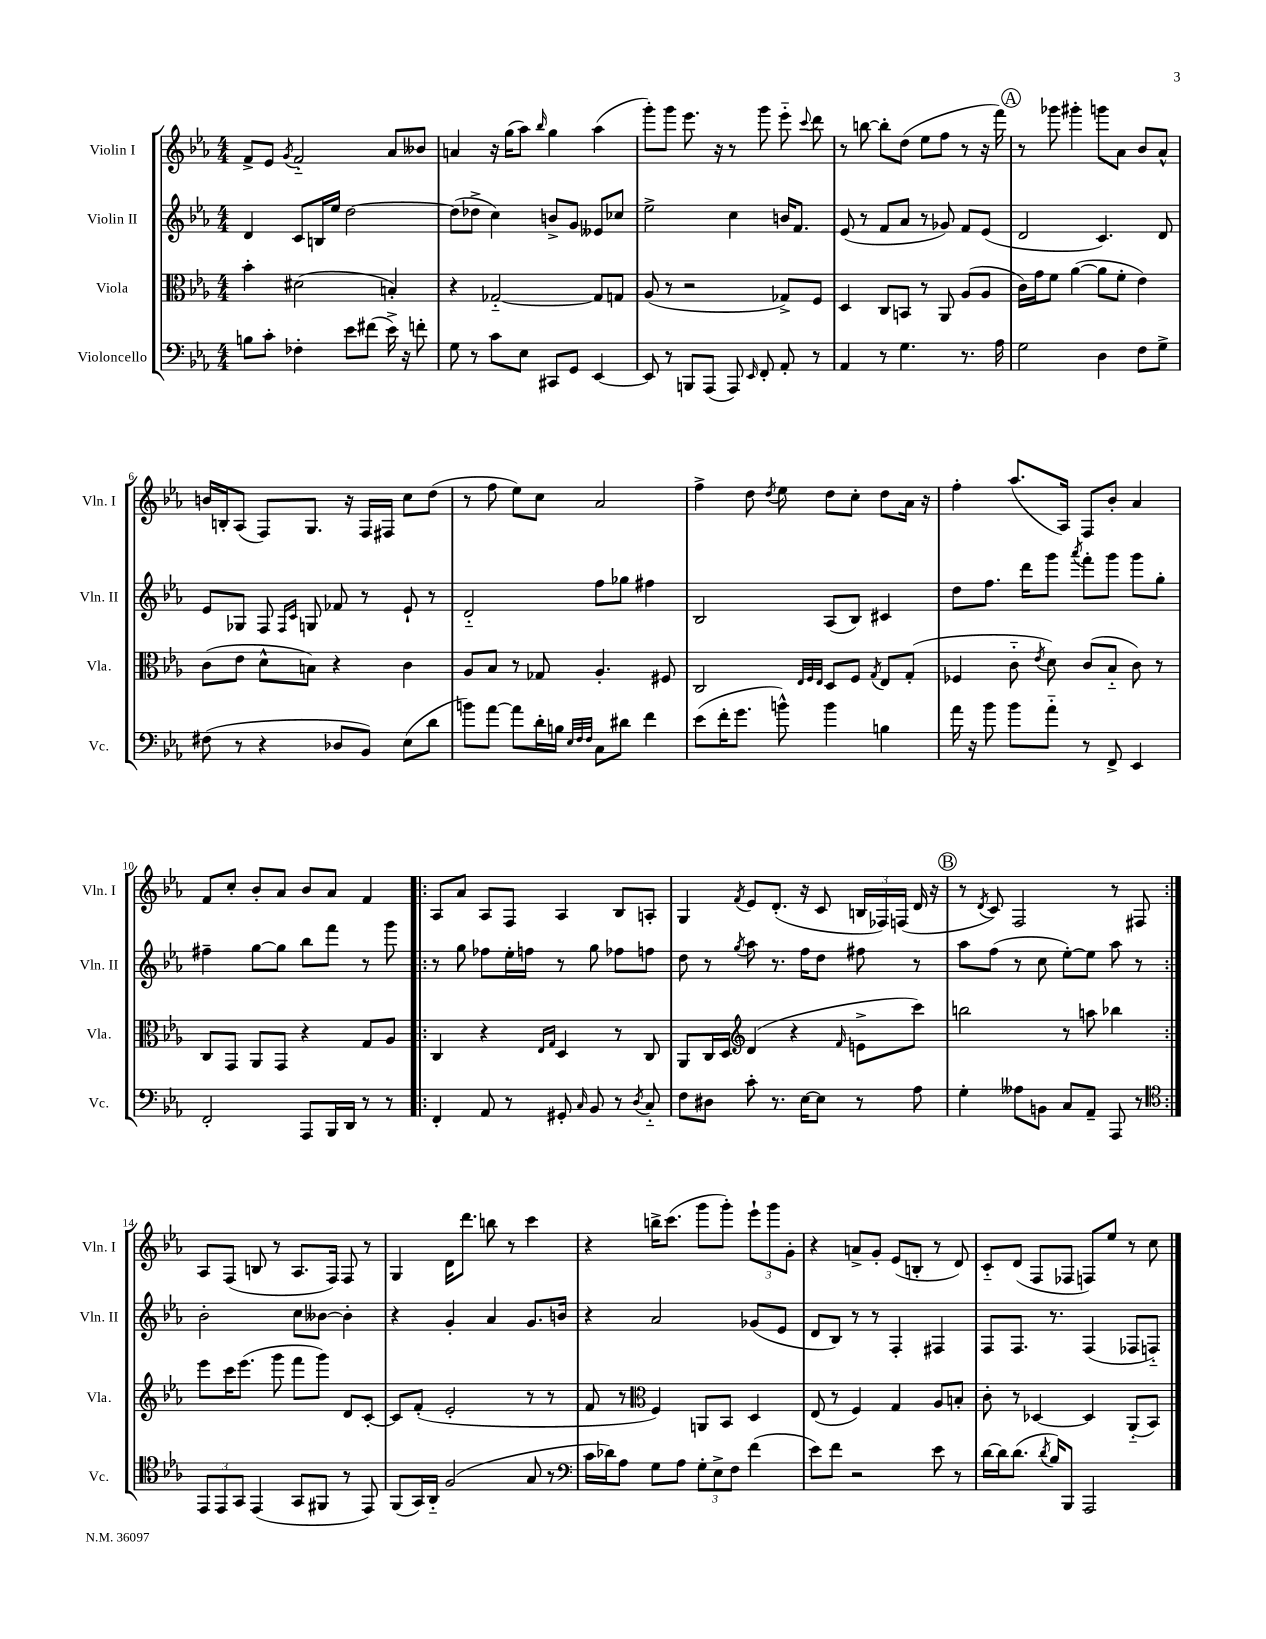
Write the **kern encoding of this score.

**kern	**kern	**kern	**kern
*staff4	*staff3	*staff2	*staff1
*clefF4	*clefC3	*clefG2	*clefG2
*k[b-e-a-]	*k[b-e-a-]	*k[b-e-a-]	*k[b-e-a-]
*M4/4	*M4/4	*M4/4	*M4/4
8B\L	4b-'\	4d/	8f^/L
8c'\J	.	.	8e-/J
.	.	.	8qg/
4F-'\	(2d#\	8c/L	2f'~/
.	.	16B/L	.
.	.	16ee-/JJ	.
8e-\L	.	[2dd\	.
(8f#\J	.	.	.
16e-^\)	4B'/)	.	8a-/L
16r	.	.	.
8f'\	.	.	8b--/J
=	=	=	=
8G\	4r	(8dd\]L	4a/
8r	.	8dd-^\J	.
8c\L	[2G-'~/	4cc\)	16r
.	.	.	(16gg\LK
8E-\J	.	.	8aa-\J)
.	.	.	16qqbb-/
8CC#/L	.	8b^/L	4gg\
8GG/J	.	8g/J	.
[4EE-/	8G-/]L	8e--/L	(4aa-\
.	8G/J	8cc-/J	.
=	=	=	=
8EE-/]	(8A-/	2ee-^\	8ggg'\L)
8r	8r	.	8ggg\J
8BBB/L	2r	.	8.eee-\
(8AAA-/J	.	.	.
.	.	.	16r
8AAA-/)	.	4cc\	8r
16qqEE-/	.	.	.
8FF'/	.	.	8ggg\
8AA-'/	8G-^/L)	16b/LK	8eee-'~\
.	.	8.f/J	.
.	.	.	8qqccc/
8r	8F/J	.	8ddd\
=	=	=	=
4AA-/	4D/	(8e-/	8r
.	.	8r	[8bb\
8r	8C/L	8f/L	8bb'\]L
4.G\	8BB/J	8a-/J	(8dd\J
.	8r	8r	8ee-\L
.	8AA-/	8g-/)	8ff\J
8.r	(8A-/L	8f/L	8r
.	8A-/J	(8e-/J	16r
16A-\	.	.	16fff\)
=	=	=	=
2G\	16c\LL)	2d/	8r
.	16g\J	.	.
.	8f\J	.	8ggg-\
.	([4a-\	.	4ggg#'\
4D\	8a-\]L	4.c/)	8ggg\L
.	8f'\J	.	8a-\J
8F\L	4e-\)	.	8b-/L
8G^\J	.	8d/	8a-^^/J
=	=	=	=
(8F#\	(8c\L	8e-/L	16b/LL
.	.	.	16B'/J
8r	8e-\J	8G-/J	(8A-/J
4r	8d^^\L	8F/	8F/L)
.	.	16qqF/LL	.
.	.	16qqc/JJ	.
.	8B\J)	8G/	8.G/J
8D-/L	4r	8f-/	.
.	.	.	16r
8BB-/J)	.	8r	16F/LL
.	.	.	16F#/JJ
(8E-\L	4c\	8e-`/	8cc\L
8d\J	.	8r	(8dd\J
=	=	=	=
8b\L)	8A-/L	2d'~/	8r
[8a-\J	8B-/J	.	8ff\
8a-\]L	8r	.	8ee-\L)
16d'\L	8G-/	.	8cc\J
16B\JJ	.	.	.
32qqE-/LLL	.	.	.
32qqF/	.	.	.
32qqF/JJJ	.	.	.
8C\L	4.A-'/	8ff\L	2a-/
8d#\J	.	8gg-\J	.
4f\	.	4ff#\	.
.	8F#/	.	.
=	=	=	=
(8e-\L	2C/	2B-/	4ff^\
16f'\K	.	.	.
8.g\J	.	.	.
.	.	.	8dd\
.	.	.	8qdd/
8b^^\)	.	.	8ee-\
.	32qqE-/LLL	.	.
.	32qqF/	.	.
.	32qqE-/JJJ	.	.
4b\	8D/L	(8A-/L	8dd\L
.	8F/J	8B-/J)	8cc'\J
.	8qG/	.	.
4B\	8E-/L	4c#/	8dd\L
.	(8G'/J	.	16a-\Jk
.	.	.	16r
=	=	=	=
16a-\	4F-/	8dd\L	4ff'\
16r	.	.	.
8b-\	.	8.ff\J	.
8b-\L	8c'~\	.	(8.aa-/L
.	.	16ddd\LK	.
.	8qe-/	.	.
8a-'~\J	8d\)	8ggg\J	.
.	.	.	16A-/Jk)
.	.	8qaaa-/	.
8r	(8c/L	8fff'\L	8F/L
8FF^/	8B-'~/J	8ggg\J	8b-'/J
4EE-/	8c\)	8ggg\L	4a-/
.	8r	8gg'\J	.
=	=	=	=
2FF'/	8C/L	4ff#~\	8f/L
.	8GG/J	.	8cc'/J
.	8AA-/L	[8gg\L	8b-'/L
.	8GG/J	8gg\]J	8a-/J
8AAA-/L	4r	8bb-\L	8b-/L
16BBB-/L	.	8fff\J	8a-/J
16DD/JJ	.	.	.
8r	8G/L	8r	4f/
8r	8A-/J	8ggg\	.
=!|:	=!|:	=!|:	=!|:
4FF'/	4C/	8r	8A-/L
.	.	8gg\	8a-/J
8AA-/	4r	8ff-\L	8A-/L
8r	.	16ee-'\L	8F/J
.	.	16ff\JJ	.
.	16qqE-/LL	.	.
.	16qqG/JJ	.	.
8GG#'/	4D/	8r	4A-/
16qqC/	.	.	.
8BB-/	.	8gg\	.
8r	8r	8ff-\L	8B-/L
8qD/	.	.	.
8C'~/	8C/	8ff\J	8A'/J
=	=	=	=
8F\L	8AA-/L	8dd\	4G/
8D#\J	16C/L	8r	.
.	16D/JJ	.	.
*	*clefG2	*	*
.	.	8qgg/	8qf/
8c'\	(4d/	8aa-\	8e-/L
8.r	.	8.r	(8.d'/J
.	4r	.	.
[16E-\LK	.	16ff\LK	16r
8E-\]J	.	8dd\J	8c/
.	16qqf/	.	.
8r	8e^\L	8ff#\	24B/LL
.	.	.	24F-/)
.	.	.	(24F/JJ
8A-\	8ccc\J)	8r	16d/
.	.	.	16r
=	=	=	=
4G'\	2bb\	8aa-\L	8r
.	.	.	8qd/
.	.	(8ff\J	8c/)
8A--\L	.	8r	2F/
8BB\J	.	8cc\	.
8C/L	8r	[8ee-'\L)	.
8AA-~/J	8aa\	8ee-\]J	.
8AAA-/	4bb-\	8aa-\	8r
8r	.	8r	8F#/
=:|!	=:|!	=:|!	=:|!
*clefC4	*	*	*
12EE-/L	8eee-\L	2b-'\	8A-/L
12EE-/	.	.	.
.	16ccc\K	.	(8F/J
12GG/J	.	.	.
.	(8.eee-\J	.	.
(4EE-/	.	.	8B/
.	8ggg\	.	8r
8GG/L	8fff\L	8cc\L	8.A-/L
8FF#/J	8ggg\J)	[8b--\J	.
.	.	.	16F/Jk)
8r	8d/L	4b--'\]	8F/
8EE-/)	[8c'/J	.	8r
=	=	=	=
(8FF/L	8c/]L	4r	4G/
16GG/L)	(8f'/J	.	.
16AA-'~/JJ	.	.	.
(2F/	2e-'/	4g'/	16d\LK
.	.	.	8.ddd\J
.	.	4a-/	8bb\
.	.	.	8r
8G/	8r	8.g/L	4ccc\
8r	8r	.	.
.	.	16b/Jk	.
=	=	=	=
*clefF4	*	*	*
16c\LL	8f/	4r	4r
16d-\J)	.	.	.
8A-\J	8r	.	.
*	*clefC3	*	*
8G\L	4F/)	2a-/	16bb^\LK
.	.	.	(8.ccc\J
8A-\J	.	.	.
12G'\L	8AA/L	.	8ggg\L
12E-^\	.	.	.
.	8BB-/J	.	8ggg'\J)
12F\J	.	.	.
(4f\	4D/	(8g-/L	12eee-`\L
.	.	.	12ggg\
.	.	8e-/J	.
.	.	.	12g'\J
=	=	=	=
8e-\L)	(8E-/	8d/L	4r
8f\J	8r	8B-/J)	.
2r	4F/)	8r	8a^/L
.	.	8r	8g'/J
.	4G/	4F'/	(8e-/L
.	.	.	8B'/J
8e-\	8A-/L	4F#/	8r
8r	8B'/J	.	8d/)
=	=	=	=
[16d\LL	8c'\	8F/L	8c'~/L
16d\]J	.	.	.
(8.d\J	8r	8.F/J	(8d/J
.	[4D-/	.	8F/L
8qd/	.	.	.
16B-/LK)	.	8.r	.
8BBB-/J	.	.	8F-/J
2AAA-/	4D-/]	(4F/	8F/L)
.	.	.	8ee-/J
.	(8AA-'~/L	8F-/L	8r
.	8BB-/J)	8F'~/J)	8cc\
==	==	==	==
*-	*-	*-	*-
